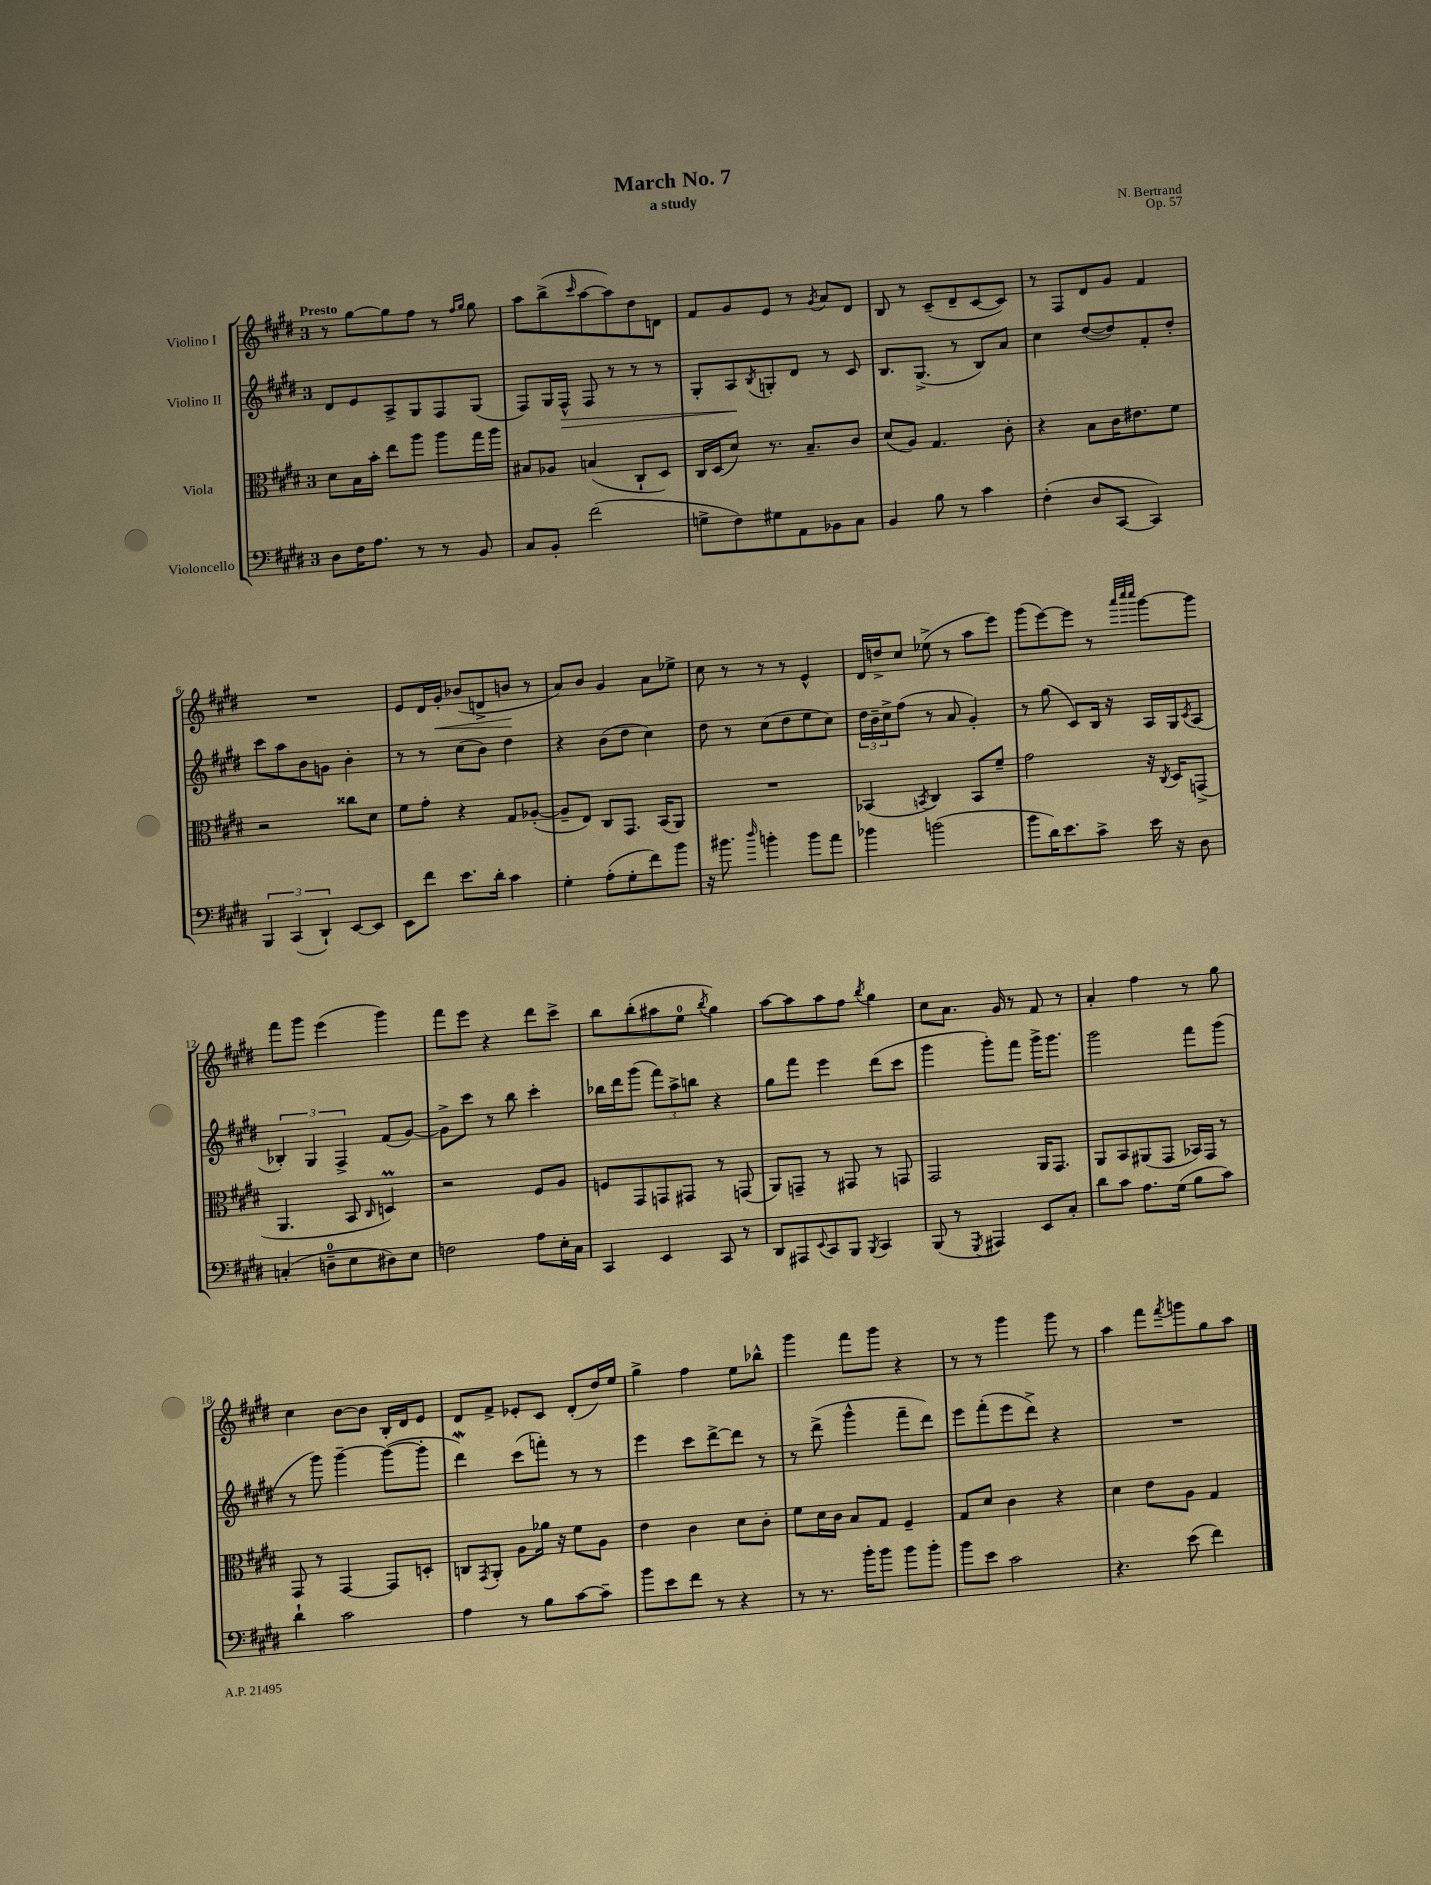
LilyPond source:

\header { title = "March No. 7" composer = "N. Bertrand" subtitle = "a study" opus = "Op. 57" }
<<
\new StaffGroup <<
\new Staff = "s0" \with { instrumentName = "Violino I" } {
    \clef treble \key e \major \once \override Staff.TimeSignature.style = #'single-digit \time 3/4 \tempo "Presto"
    r8 gis''8~ gis''8 fis''8 r8 \grace { fis''16 gis''16 } gis''8 |
    a''8 b''8->( \grace { cis'''16 } a''8~ a''8) dis''8 d'8 |
    fis'8 gis'8 e'8 r8 \acciaccatura { gis'8 } a'8 dis'8 |
    b8 r8 cis'8--( dis'8-- cis'8~ cis'8) |
    r8 fis8 dis'8 gis'8 fis'4 |
    R2. |
    e'8 dis'16 gis'16-.\< bes'8( d'8-> b'8\! r8 |
    a'8) b'8 gis'4 a'8 ees''8-> |
    cis''8 r8 r8 r8 e'4-^ |
    dis'16 d''16-> cis''8 ees''8->( r8 a''8 e'''8) |
    gis'''8( e'''8~) e'''8 r8 \grace { a'''32 cis''''32 cis''''32 } gis'''8~ gis'''8 |
    fis'''8 gis'''8 e'''4( gis'''4) |
    fis'''8 e'''8 r4 dis'''8 cis'''8-> |
    b''8 b''8-.( ais''8 e''8-0 \acciaccatura { b''8 } gis''4) |
    a''8~ a''8 a''8 fis''8 \acciaccatura { b''8 } gis''4 |
    cis''8 a'8. gis'16 r8 fis'8 r8 |
    a'4-. fis''4 r8 gis''8 |
    cis''4 b'8~ b'8 b16-. dis'16 e'8 |
    dis'8 fis'8-> ees'8-. cis'8 dis'8-.( dis''16) e''16 |
    gis''4-> fis''4 e''8 bes''8-^ |
    gis'''4 fis'''8 gis'''8 r4 |
    r8 r8 gis'''4 gis'''8 r8 |
    a''4 fis'''8 \acciaccatura { fis'''8 } g'''8 gis''8 a''8 \bar "|." |
}
\new Staff = "s1" \with { instrumentName = "Violino II" } {
    \clef treble \key e \major \once \override Staff.TimeSignature.style = #'single-digit \time 3/4
    dis'8 e'8 a8-> gis8 fis8 gis8( |
    fis8) gis16 fis16-^\> fis8 r8 r8 r8 |
    gis8-. a8\! \acciaccatura { b8 } g8-. dis'8 r8 cis'8 |
    b8. gis8.->( r8 b8) a'8 |
    cis''4 dis''8~( dis''8) fis'8-. dis''8-. |
    cis'''8 a''8 b'8 g'8 b'4-. |
    r8 r8 cis''8( b'8) dis''4 |
    r4 b'8( dis''8 cis''4) |
    dis''8 r8 cis''8( dis''8 e''8 cis''8) |
    \tuplet 3/2 { dis''16 b'16-- cis''16-> } fis''8( r8 a'8 gis'4-.) |
    r8 gis''8( cis'8) b16 r16 a16 gis16 \acciaccatura { cis'8 } a8( |
    \tuplet 3/2 { bes4-.) gis4 fis4-> } fis'8( gis'8~) |
    gis'8-> cis'''8 r8 b''8 cis'''4-. |
    bes''16 dis'''16 gis'''8( \tuplet 3/2 { fis'''8) a''8-> b''8 } r4 |
    gis''8 fis'''8 e'''4 dis'''8( cis'''8 |
    gis'''4 gis'''8-.) fis'''8 gis'''16-> gis'''8. |
    gis'''2 fis'''8 gis'''8( |
    r8 gis'''8) gis'''4~-- gis'''8~( gis'''8-. |
    dis'''4\mordent) cis'''8( f'''8-.) r8 r8 |
    e'''4 cis'''8 dis'''8~-> dis'''8 r8 |
    r8 dis'''8->( gis'''4-^ fis'''8-- dis'''8) |
    e'''8 fis'''8-.( e'''8 dis'''8->) r4 |
    R2. \bar "|." |
}
\new Staff = "s2" \with { instrumentName = "Viola" } {
    \clef alto \key e \major \once \override Staff.TimeSignature.style = #'single-digit \time 3/4
    dis'8 b16 b'16-. e''8 a''8 a''8 gis''16 a''16 |
    bis8 aes8 b4( cis8-! dis8) |
    cis16 dis16( dis'8) r8. b8.-- cis'8 |
    dis'8( a8) gis4. cis'8-. |
    r4 b8 cis'16 eis'8. fis'8 |
    r2 cisis''8 dis'8 |
    fis'8 gis'8-. r4 gis8 aes8~-.( |
    aes8-- e8) cis8 gis,8. b,16( a,8) |
    R2. |
    bes,4( \acciaccatura { b,8 } cis4) b,8 fis'8-- |
    gis'2 r16 \acciaccatura { cis8 } dis16 g,8->( |
    a,4. b,8 \grace { cis16 } d4\prall) |
    r2 fis8 a8 |
    f8 gis,8 g,8 gis,8 r8 g,8( |
    a,8) g,8-- r8 gis,8 r8 g,8 |
    gis,2 a,16 gis,8. |
    a,8 b,8 ais,8( gis,8 bes,16) gis,16 r8 |
    gis,8 r8 gis,4~ gis,8 d8-. |
    c8 \acciaccatura { gis,8 } a,8-. a8 aes'16 r16 fis'8 a8 |
    e'4 cis'4 dis'8 cis'8-. |
    fis'8 dis'16 cis'16 b8 gis8 fis4-- |
    gis8 dis'8 cis'4 r4 |
    dis'4 e'8 a8 gis4 \bar "|." |
}
\new Staff = "s3" \with { instrumentName = "Violoncello" } {
    \clef bass \key e \major \once \override Staff.TimeSignature.style = #'single-digit \time 3/4
    dis8 fis16 a8. r8 r8 b,8 |
    cis8 b,8-. fis'2( |
    g8-> fis8) gis8 a,8 bes,8 cis8 |
    b,4 b8 r8 cis'4 |
    fis4-.( dis8 cis,8~ cis,4) |
    \tuplet 3/2 { b,,4 cis,4( dis,4-!) } e,8~ e,8 |
    e,8 fis'8 e'8. dis'16-. cis'4 |
    gis4-. a8-.( gis8-. fis'8) b'8 |
    r16 bis'8. \grace { dis''16 } b'4-. b'8 a'8 |
    bes'4 b'2( |
    b'8 dis'16) e'8. cis'8-> e'16 r16 dis8 |
    c4-.( d8-0-- e8 dis8) e8 |
    f2 a8 e16-. cis16 |
    cis,4 e,4 cis,8 r8 |
    dis,8 ais,,8 \appoggiatura { e,8 } cis,8 b,,8 \acciaccatura { b,,8 } cis,4 |
    b,,8( r8 \acciaccatura { gis,,8 } ais,,4) e,8 cis8-. |
    dis'8 cis'8 a8. gis16( b8 cis'8) |
    dis'4-! cis'2 |
    a4 r8 b8 cis'8~ cis'8-- |
    b'8 e'8 fis'8 r8 r4 |
    r8 r8. b'16-. b'8 b'8 b'8-. |
    b'8 e'8 cis'2 |
    r4. e'8( fis'4) \bar "|." |
}
>>
>>
